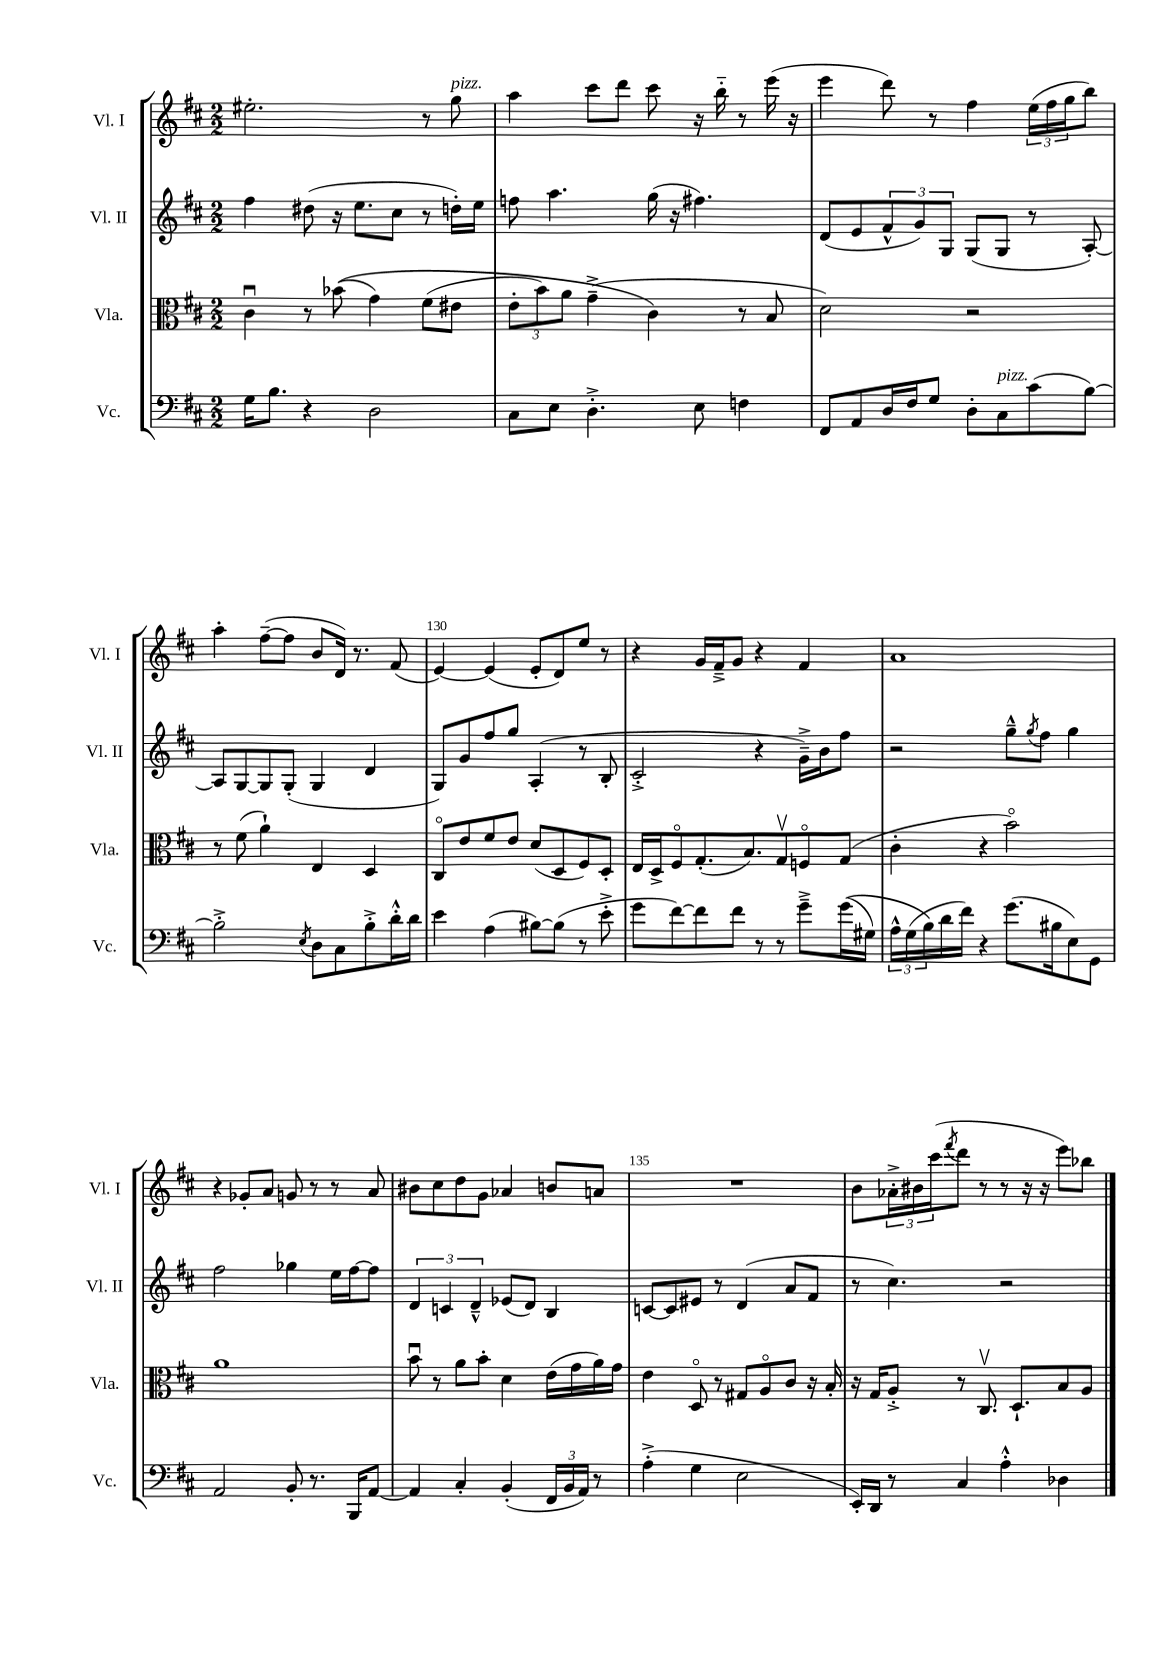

**kern	**kern	**kern	**kern
*part4	*part3	*part2	*part1
*staff4	*staff3	*staff2	*staff1
*I"Vc.	*I"Vla.	*I"Vl. II	*I"Vl. I
*I'Vc.	*I'Vla.	*I'Vl. II	*I'Vl. I
*clefF4	*clefC3	*clefG2	*clefG2
*k[f#c#]	*k[f#c#]	*k[f#c#]	*k[f#c#]
*M2/2	*M2/2	*M2/2	*M2/2
=126	=126	=126	=126
16G\KL	4c#u\	4ff#\	2.ee#X'\
8.B\J	.	.	.
4r	8r	(8dd#X\	.
.	((8b-X\	16r	.
.	.	8.ee\L	.
2D\	4g\)	.	.
.	.	8cc#\J	.
.	(8f#\L	8r	8r
!	!	!	!LO:TX:a:i:t=pizz.
.	8e#X\J	16ddn'\LL)	8gg\
.	.	16ee\JJ	.
=127	=127	=127	=127
8C#\L	12e'\L	8ffn\	4aa\
.	12b\)	.	.
8E\J	.	4.aa\	.
.	12a\J	.	.
4.D'^\	(4g~^\	.	8ccc#\L
.	.	.	8ddd\J
.	4c#\)	(16gg\	8ccc#\
.	.	16r	.
8E\	.	4.ff#X\)	16r
.	.	.	16bb\
4Fn\	8r	.	8r
.	8B/	.	(16eee\
.	.	.	16r
=128	=128	=128	=128
8FF#/L	2d\)	(8d/L	4eee\
8AA/	.	8e/	.
16D/L	.	12f#^^/	8ddd\)
16F#/J	.	.	.
.	.	12g/)	.
8G/J	.	.	8r
.	.	12G/J	.
8D'\L	2r	(8G/L	4ff#\
!LO:TX:a:i:t=pizz.	!	!	!
8C#\	.	8G/J	.
(8c#\	.	8r	(24ee\LL
.	.	.	24ff#\
.	.	.	24gg\J
[8B\J)	.	[8A'/)	8bb\J)
!!LO:LB:g=z
=129	=129	=129	=129
2B'^\]	8r	8A/L]	4aa'\
.	(8f#\	[8G/	.
.	4a`\)	8G/]	([8ff#~\L
.	.	(8G'/J	8ff#\J]
8qE/	.	.	.
8D\L	4E/	4G/	8b/L
8C#\	.	.	16d/Jk)
.	.	.	8.r
8B'^\	4D/	4d/	.
16d'^^\L	.	.	(8f#/
16d\JJ	.	.	.
=130	=130	=130	=130
4e\	8C#/L	8G/L)	[4e/)
.	8e/	8g/	.
(4A\	8f#/	8ff#/	(4e/]
.	8e/J	8gg/J	.
[8B#X\L)	(8d/L	(4A'/	8e'/L
(8B#\J]	8D/	.	8d/)
8r	8F#/)	8r	8ee/J
8e'^\	8D'/J	8B'/	8r
=131	=131	=131	=131
8g\L	16E/LL	2c#'^/	4r
.	16D^/J	.	.
[8f#\)	8F#/	.	.
8f#\]	(8.G'/	.	16g/LL
.	.	.	16f#~^/J
8f#\J	.	.	8g/J
.	8.B/)	.	.
8r	.	4r	4r
8r	8Gv/	.	.
8g~^\L	8Fn/	16g~^\LL)	4f#/
.	.	16b\J	.
((16g\L	(8G/J	8ff#\J	.
16G#X\JJ)	.	.	.
=132	=132	=132	=132
24A^^\LL	4c#'\	2r	1a
(24G\	.	.	.
24B\)	.	.	.
16d\	.	.	.
16f#\JJ)	.	.	.
4r	4r	.	.
(8.g\L	2b\)	8gg~^^\L	.
.	.	8qgg/	.
.	.	8ff#\J	.
16B#X\k	.	.	.
8E\)	.	4gg\	.
8GG\J	.	.	.
!!LO:LB:g=z
=133	=133	=133	=133
2AA/	1a	2ff#\	4r
.	.	.	8g-X'/L
.	.	.	8a/J
8BB'/	.	4gg-X\	8gn/
8.r	.	.	8r
.	.	16ee\LL	8r
16BBB/KL	.	[16ff#\J	.
[8AA/J	.	8ff#\J]	8a/
=134	=134	=134	=134
4AA/]	8bu\	6d/	8b#X\L
.	8r	.	8cc#\
.	.	6cn/	.
4C#'/	8a\L	.	8dd\
.	.	6d~^^/	.
.	8b'\J	.	8g\J
(4BB'/	4d\	(8e-X/L	4a-X/
.	.	8d/J)	.
24FF#/LL	(16e\LL	4B/	8bn/L
24BB/	.	.	.
.	16g\	.	.
24AA/JJ)	.	.	.
8r	16a\)	.	8an/J
.	16g\JJ	.	.
=135	=135	=135	=135
(4A'^\	4e\	[8cn/L	1r
.	.	8c/]	.
4G\	8D/	8e#X/J	.
.	8r	8r	.
2E\	8G#X/L	(4d/	.
.	8A/	.	.
.	8c#/J	8a/L	.
.	16r	8f#/J	.
.	16B'/	.	.
=136	=136	=136	=136
16EE'/LL)	16r	8r	8b\L
16DD/JJ	16G/KL	.	.
8r	8A'^/J	4.cc#\)	24a-X'^\L
.	.	.	24b#X\
.	.	.	(24ccc#\J
.	.	.	8qfff#/
4C#/	8r	.	8ddd\J
.	8.C#v/	.	8r
4A'^^\	.	2r	8r
.	8.D`/L	.	.
.	.	.	16r
.	.	.	16r
4D-X\	8B/	.	8eee\L)
.	8A/J	.	8bb-X\J
==	==	==	==
*-	*-	*-	*-
